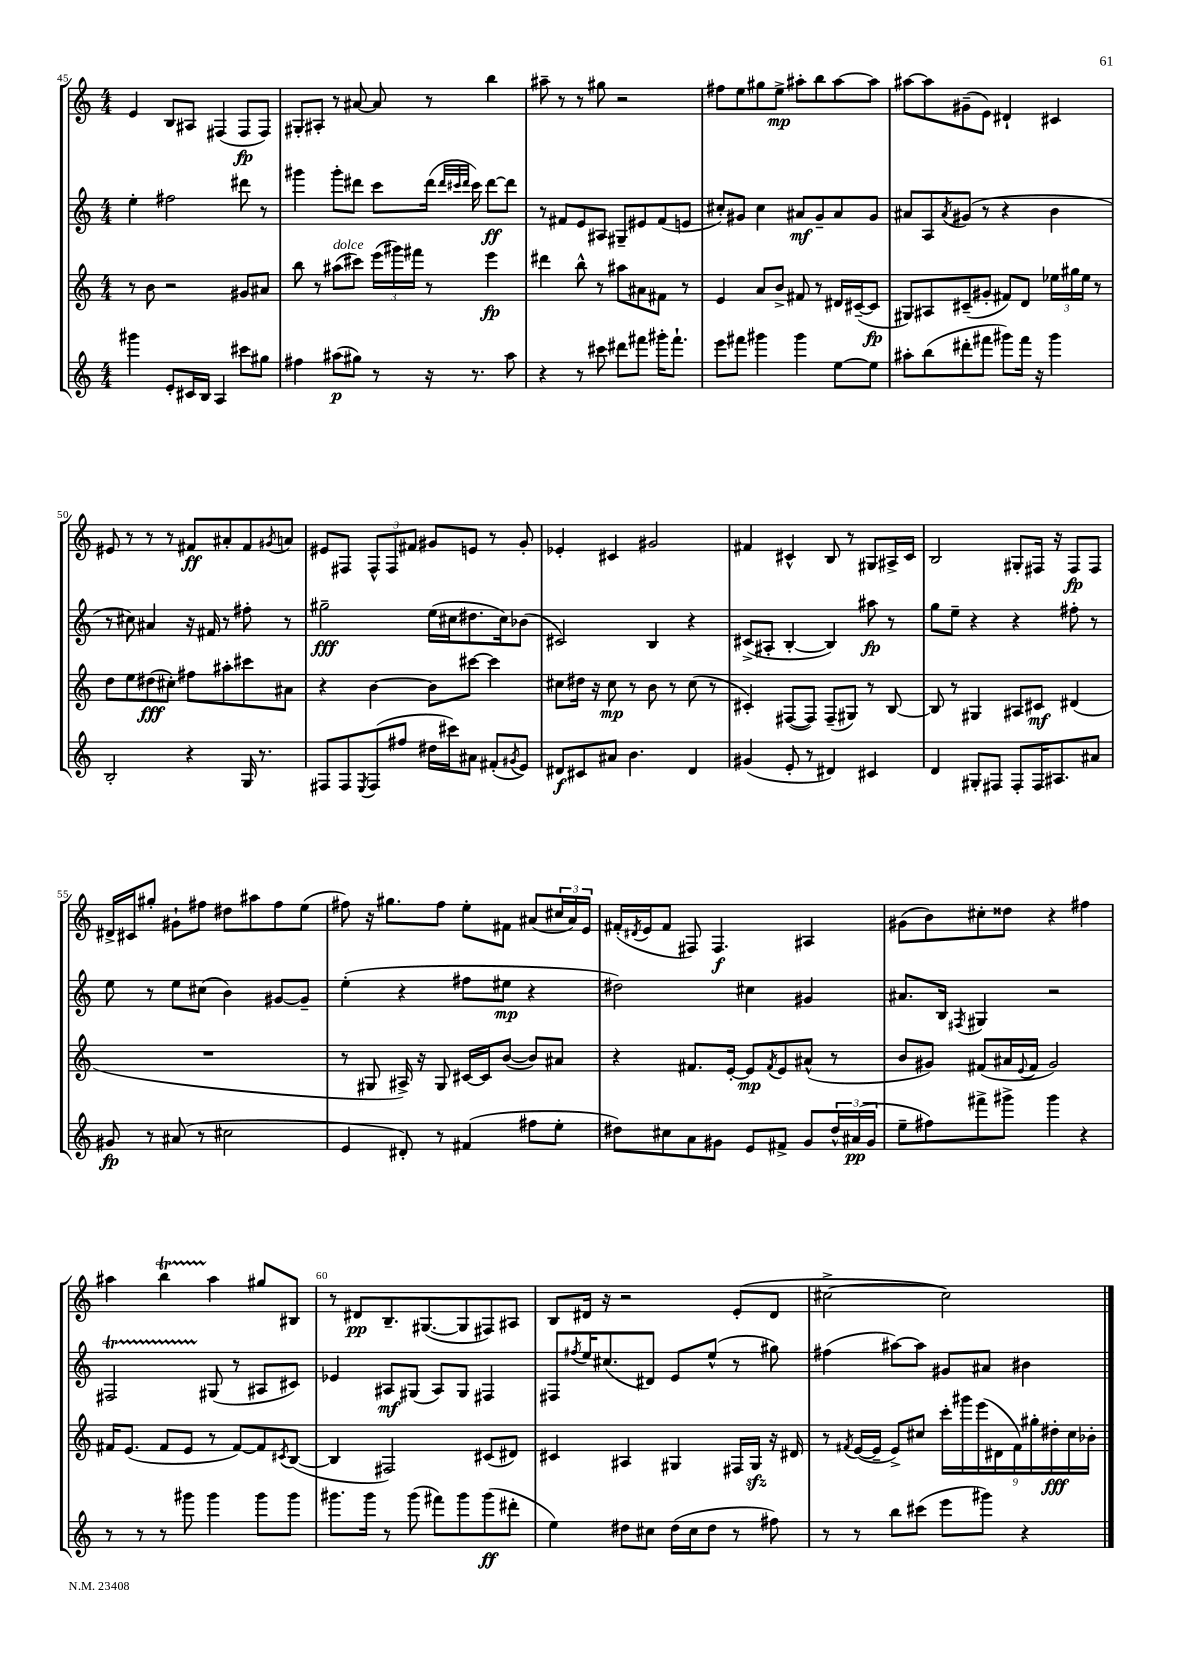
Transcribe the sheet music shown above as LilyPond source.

<<
\new StaffGroup <<
\new Staff = "s0" {
    \clef treble \key c \major \numericTimeSignature \time 4/4
    e'4 b8 ais8 fis4( fis8\fp fis8) |
    gis8-. ais8-. r8 ais'8~ ais'8 r8 b''4 |
    ais''8-- r8 r8 gis''8 r2 |
    fis''8 e''8 gis''8 e''8->\mp ais''8-. b''8 ais''8~ ais''8 |
    ais''8~ ais''8 gis'8--( e'8) dis'4-! cis'4 |
    eis'8 r8 r8 r8 fis'8\ff ais'8-. fis'8 \acciaccatura { gis'8 } a'8 |
    eis'8 fis8 \tuplet 3/2 { fis8-^ fis8 fis'8 } gis'8 e'8 r8 gis'8-. |
    ees'4-. cis'4 gis'2 |
    fis'4 cis'4-^ b8 r8 gis8 ais16-> cis'16 |
    b2 gis8-. fis16 r16 fis8\fp fis8 |
    dis'16-> cis'16 gis''8-. gis'8-! fis''8 dis''8 ais''8 fis''8 e''8( |
    fis''8) r16 gis''8. fis''8 e''8-. fis'8 ais'8( \tuplet 3/2 { cis''16 ais'16) e'16 } |
    fis'16-.( \acciaccatura { dis'8 } e'16 fis'8 fis8) fis4.\f ais4 |
    gis'8( b'8) cis''8-. disis''8 r4 fis''4 |
    ais''4 b''4\startTrillSpan ais''4\stopTrillSpan gis''8 bis8 |
    r8 dis'8\pp b8.-- gis8.~( gis8 fis8) ais8 |
    b8 dis'16 r16 r2 e'8-.( dis'8 |
    cis''2~-> cis''2) \bar "|." |
}
\new Staff = "s1" {
    \clef treble \key c \major \numericTimeSignature \time 4/4
    e''4-. fis''2 dis'''8 r8 |
    gis'''4 gis'''8-. dis'''8 c'''8 dis'''16( \grace { dis'''32 cis'''32 dis'''32 } cis'''16) dis'''8~\ff dis'''8 |
    r8 fis'8 e'8 ais8 gis8-- eis'8 fis'8( e'8 |
    cis''8-.) gis'8 cis''4 ais'8\mf gis'8-- ais'8 gis'8 |
    ais'8 a8 \acciaccatura { ais'8 } gis'8( r8 r4 b'4 |
    r8 cis''8) ais'4 r16 fis'16 r8 fis''8-. r8 |
    gis''2--\fff e''16( cis''16 dis''8. cis''16) bes'8( |
    cis'2) b4 r4 |
    cis'8->( ais8-. b4~-. b4) ais''8\fp r8 |
    g''8 e''8-- r4 r4 fis''8-. r8 |
    e''8 r8 e''8 cis''8( b'4) gis'8~ gis'8-- |
    e''4-.( r4 fis''8 eis''8\mp r4 |
    dis''2) cis''4 gis'4 |
    ais'8. b16 \acciaccatura { fis8 } gis4 r2 |
    fis2\startTrillSpan gis8\stopTrillSpan( r8 ais8 cis'8) |
    ees'4 ais8\mf gis8( ais8) gis8 fis4 |
    fis8 \acciaccatura { fis''8 } e''16 cis''8.( dis'8) e'8 e''8-^( r8 gis''8) |
    fis''4( ais''8~) ais''8 gis'8 ais'8 bis'4 \bar "|." |
}
\new Staff = "s2" {
    \clef treble \key c \major \numericTimeSignature \time 4/4
    r8 b'8 r2 gis'8 ais'8 |
    b''8 r8 ais''8^\markup { \italic "dolce" }( cis'''8) \tuplet 3/2 { e'''16( gis'''16) fis'''16 } r8 e'''4\fp |
    dis'''4 b''8-^ r8 ais''8 ais'8 fis'8 r8 |
    e'4 a'8 b'8-> fis'8 r8 dis'16 cis'16~--( cis'8\fp |
    gis8) ais8 cis'8--( gis'8-. fis'8) d'8 \tuplet 3/2 { ees''16 gis''16 ees''16 } r8 |
    d''8 e''8 dis''8\fff( cis''8-.) fis''8 ais''8-. cis'''8 ais'8 |
    r4 b'4~ b'8 cis'''8~ cis'''4 |
    cis''8 dis''16 r16 cis''8\mp r8 b'8 r8 cis''8( r8 |
    cis'4-.) fis8~( fis8) fis8--( gis8) r8 b8~ |
    b8 r8 gis4 ais8 cis'8\mf dis'4( |
    R1 |
    r8 gis8 ais16->) r16 gis8 cis'16~ cis'16 b'8~( b'8) ais'8 |
    r4 fis'8. e'16~-. e'8\mp \acciaccatura { fis'8 } e'8 ais'8-^( r8 |
    b'8 gis'8) fis'8( ais'16 \appoggiatura { e'8 } fis'16 gis'2) |
    fis'16 e'8.( fis'8 e'8 r8 fis'8~) fis'8 \acciaccatura { cis'8 } b8~( |
    b4 fis2) cis'8( dis'8) |
    cis'4 ais4 gis4 fis16 gis16\sfz r16 dis'16 |
    r8 \acciaccatura { fis'8 } e'16~( e'16-- e'8->) cis''8 \tuplet 9/8 { c'''16-. gis'''16 e'''16( dis'16 fis'16) gis''16-. dis''16-.\fff cis''16 bes'16-. } \bar "|." |
}
\new Staff = "s3" {
    \clef treble \key c \major \numericTimeSignature \time 4/4
    gis'''4 e'8-. cis'16 b16 a4 cis'''8 gis''8 |
    fis''4 ais''8\p( gis''8) r8 r16 r8. ais''8 |
    r4 r8 cis'''8 dis'''8 fis'''8 gis'''16-. fis'''8.-! |
    e'''8 fis'''8 gis'''4 gis'''4 e''8~ e''8 |
    ais''8-. b''8( dis'''8-. fis'''8 gis'''8) fis'''16 r16 gis'''4 |
    b2-. r4 g16 r8. |
    fis8 fis8 \acciaccatura { e8 } fis8( fis''8 dis''16 cis'''16) ais'8 fis'8-.( \acciaccatura { gis'8 } e'8) |
    dis'8\f cis'8 ais'8 b'4. dis'4 |
    gis'4( e'8-. r8 dis'4) cis'4 |
    d'4 gis8-. fis8 fis8-. fis16 ais8. ais'8 |
    gis'8\fp r8 ais'8( r8 cis''2 |
    e'4 dis'8-.) r8 fis'4( fis''8 e''8-. |
    dis''8) cis''8 a'8 gis'8 e'8 fis'8-> gis'8 \tuplet 3/2 { dis''16-^ ais'16\pp( gis'16 } |
    e''8-- fis''8) fis'''8-> gis'''8-> gis'''4 r4 |
    r8 r8 r8 gis'''8 gis'''4 gis'''8 gis'''8 |
    gis'''8. gis'''16 r8 gis'''8( fis'''8) gis'''8 gis'''8\ff( dis'''8-. |
    e''4) dis''8 cis''8 dis''16( cis''16 dis''8 r8 fis''8) |
    r8 r8 b''8 cis'''8( e'''8 gis'''8) r4 \bar "|." |
}
>>
>>
\layout { \context { \Score currentBarNumber = #45 \override BarNumber.break-visibility = ##(#f #t #t) barNumberVisibility = #(every-nth-bar-number-visible 5) } }
